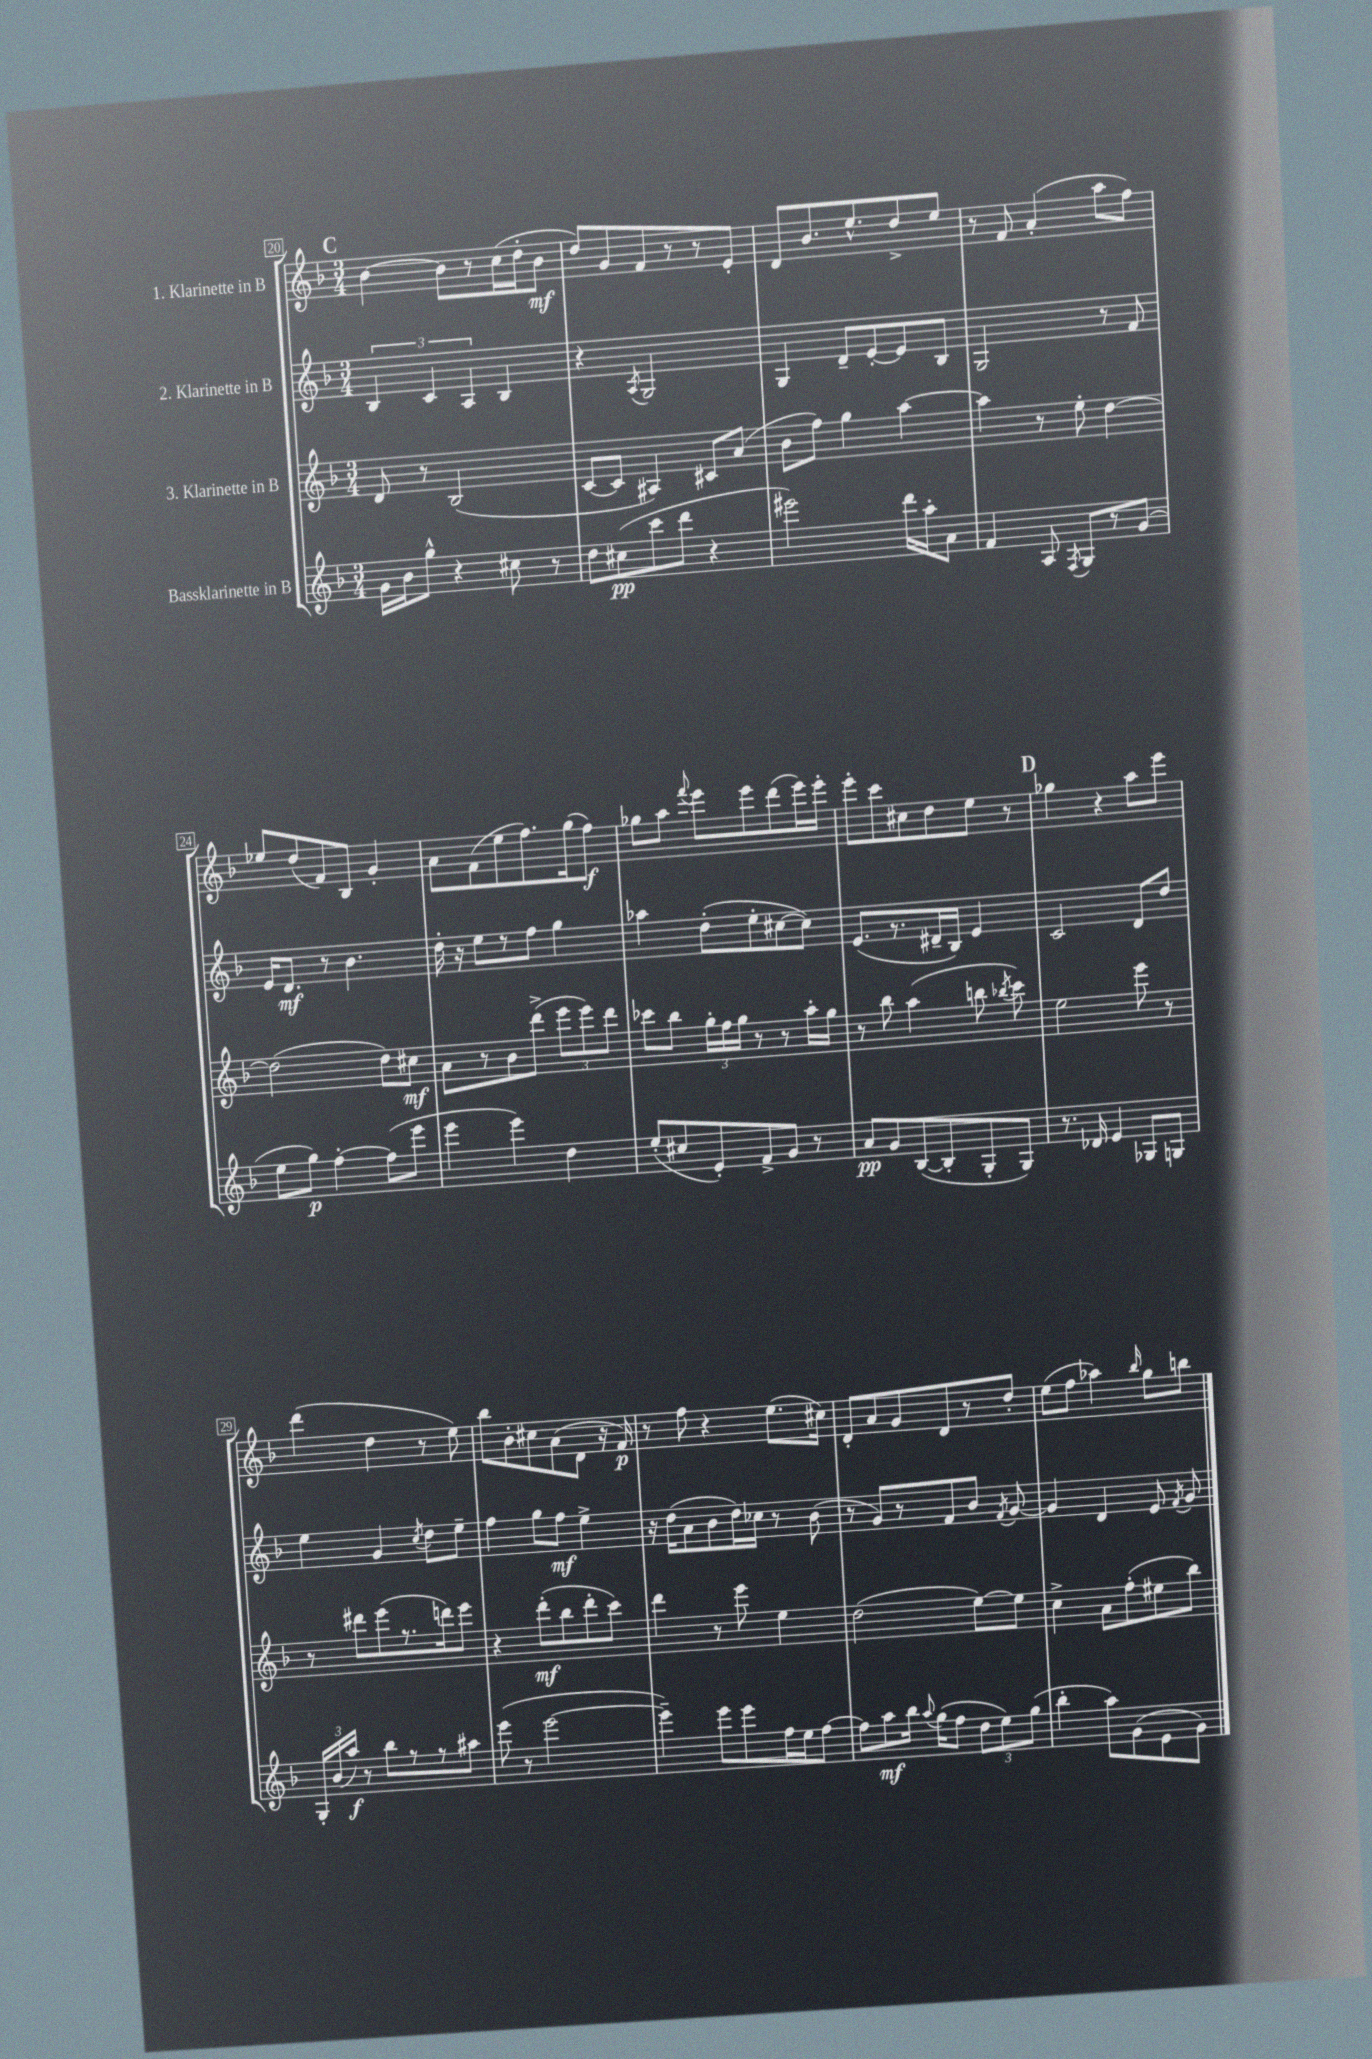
<<
\new StaffGroup <<
\new Staff = "s0" \with { instrumentName = "1. Klarinette in B" } {
    \clef treble \key f \major \numericTimeSignature \time 3/4
    \autoBeamOff \mark \markup { \bold "C" } bes'4~ bes'8[ r8 c''16( d''16-. bes'8]\mf |
    d''8[) g'8 f'8 r8 r8 e'8]-. |
    d'8[ bes'8. e''8.-^ d''8-> e''8] |
    r8 f'8 a'4-.( a''8[ f''8]) |
    ees''8[ d''8( f'8) bes8] g'4-. |
    a'8[ f'8( e''8 f''8.) g''16( f''8]\f) |
    ges''8[ a''8] \appoggiatura { f'''8 } e'''8[ e'''8 d'''8( e'''16) e'''16]-. |
    e'''8[-. c'''8 cis''8 d''8 e''8] r8 |
    \mark \markup { \bold "D" } ges''4 r4 a''8[ e'''8] |
    d'''4( d''4 r8 e''8) |
    bes''8[ bes'8-. cis''8 a'8( d'8] r16 f'16\p) |
    r8 f''8 r4 e''8.[( cis''16]) |
    d'8[-. a'8 g'8 d'8 r8 d''8]-. |
    e''8[( f''8] aes''4) \grace { bes''16 } g''8[ b''8] \bar "|." |
}
\new Staff = "s1" \with { instrumentName = "2. Klarinette in B" } {
    \clef treble \key f \major \numericTimeSignature \time 3/4
    \autoBeamOff \mark \markup { \bold "C" } \tuplet 3/2 { bes4 c'4 a4 } bes4 |
    r4 \acciaccatura { a8 } g2 |
    g4 d'8[-- e'8~-. e'8 bes8] |
    g2 r8 f'8 |
    e'16[ d'8.]\mf r8 bes'4. |
    d''16-. r16 e''8[ r8 f''8] g''4 |
    aes''4 d''8[-.( e''8-. cis''8~ cis''8]) |
    e'8.[( r8. dis'16-- bes16]) e'4 |
    \mark \markup { \bold "D" } c'2 d'8[ d''8] |
    e''4 g'4 \acciaccatura { c''8 } d''8[ e''8]-- |
    f''4 g''8[ f''8]\mf e''4-> |
    r16 d''16[( a'8 bes'8 d''16) ces''16] r8 bes'8( |
    r8 g'8[) r8 f'8 bes'8] \acciaccatura { f'8 } g'8~ |
    g'4 d'4 e'8 \acciaccatura { f'8 } g'8 \bar "|." |
}
\new Staff = "s2" \with { instrumentName = "3. Klarinette in B" } {
    \clef treble \key f \major \numericTimeSignature \time 3/4
    \autoBeamOff \mark \markup { \bold "C" } d'8 r8 bes2( |
    c'8[~ c'8] ais4) cis'8[ a'8]( |
    bes'8[ f''8]) g''4 a''4~ |
    a''4 r8 e''8-. d''4~ |
    d''2( d''8[) cis''8]\mf |
    a'8[ r8 bes'8 d'''8]->( \tuplet 3/2 { e'''8[ e'''8) d'''8] } |
    ces'''8[ bes''8] \tuplet 3/2 { g''16[-. f''16 g''16] } r8 r8 a''16[-. g''16] |
    r8 bes''8 a''4( b''8 \acciaccatura { bes''8 } c'''8) |
    \mark \markup { \bold "D" } e''2 e'''8 r8 |
    r8 dis'''8[ e'''8( r8. d'''16) e'''8] |
    r4 d'''8[-.\mf( bes''8 d'''8-. c'''8]) |
    d'''4 r8 e'''8 e''4 |
    d''2( e''8[~) e''8] |
    c''4-> a'8[ f''8-.( eis''8 bes''8]) \bar "|." |
}
\new Staff = "s3" \with { instrumentName = "Bassklarinette in B" } {
    \clef treble \key f \major \numericTimeSignature \time 3/4
    \autoBeamOff \mark \markup { \bold "C" } g'16[ bes'16 g''8]-^ r4 cis''8 r8 |
    d''8[ cis''8\pp( c'''8 d'''8] r4 |
    eis'''2) d'''16[ a''16-. a'8] |
    f'4 a8 \acciaccatura { f8 } g8[ r8 g'8]( |
    e''8[ g''8]\p) f''4~-. f''8[( e'''8] |
    e'''4 e'''4) d''4 |
    e''8[-.( cis''8 e'8-.) f'8-> g'8] r8 |
    a'8[\pp g'8 bes8~( bes8-. g8-. g8]) |
    \mark \markup { \bold "D" } r8. des'16 e'4 ges8[ g8] |
    \tuplet 3/2 { g16[-. bes'16( a''16]\f) } r8 bes''8[ r8 r8 ais''8] |
    e'''8( r8 e'''2~ |
    e'''4--) e'''8[ e'''8 f''16 e''16 f''8]~ |
    f''8[ a''8\mf bes''16] \appoggiatura { a''8 } g''16[( f''8] \tuplet 3/2 { d''8[ e''8) g''8]( } |
    bes''4-. a''8[) g'8( e'8 g'8]) \bar "|." |
}
>>
>>
\layout { \context { \Score currentBarNumber = #20 \override BarNumber.stencil = #(make-stencil-boxer 0.1 0.3 ly:text-interface::print) } }
